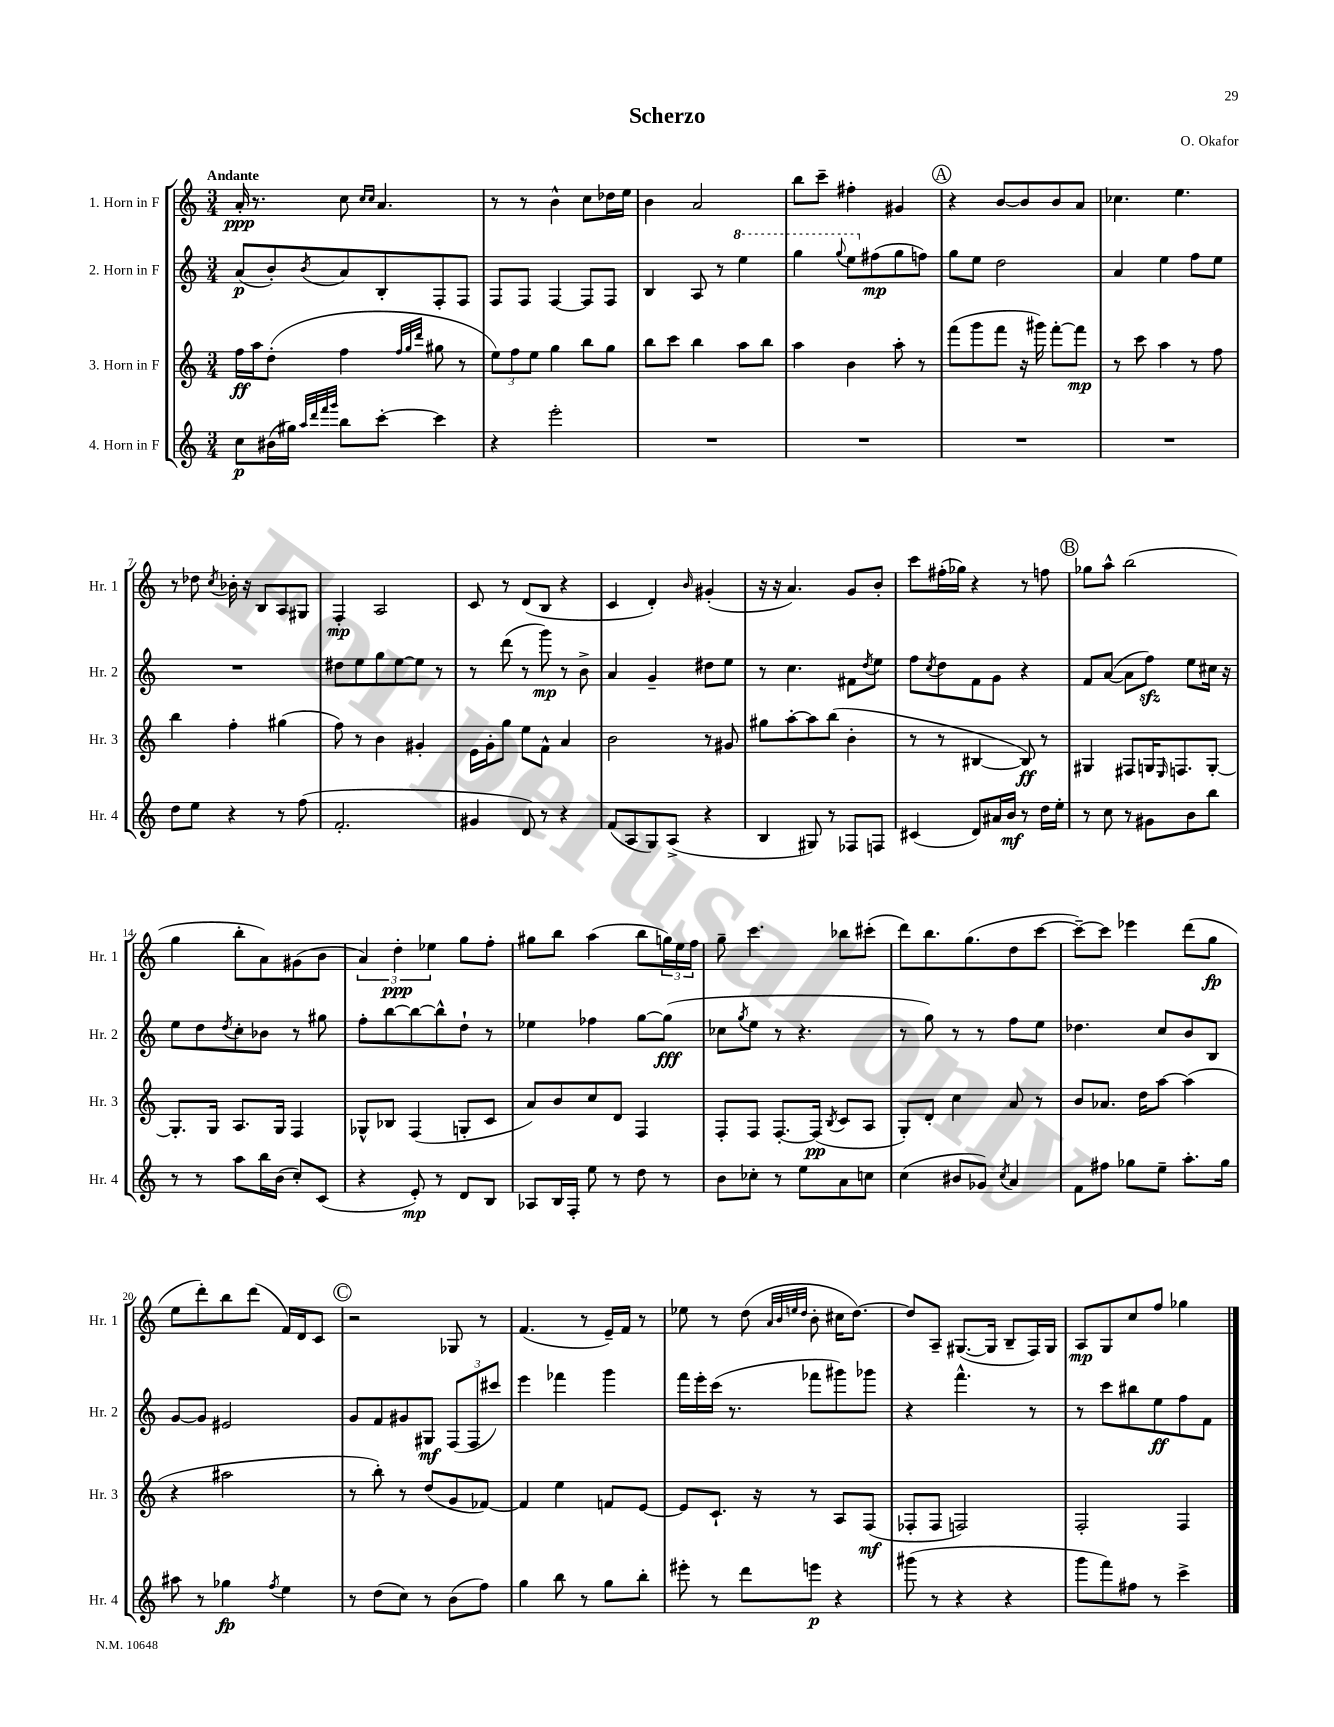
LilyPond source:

\header { title = "Scherzo" composer = "O. Okafor" }
<<
\new StaffGroup <<
\new Staff = "s0" \with { instrumentName = "1. Horn in F" shortInstrumentName = "Hr. 1" } {
    \clef treble \key c \major \numericTimeSignature \time 3/4 \tempo "Andante"
    a'16-.\ppp r8. c''8 \grace { c''16 c''16 } a'4. |
    r8 r8 b'4-^ c''8 des''16 e''16 |
    b'4 a'2 |
    b''8 c'''8-- fis''4-. gis'4 |
    \mark \markup { \circle "A" } r4 b'8~ b'8 b'8 a'8 |
    ces''4. e''4. |
    r8 des''8 \acciaccatura { c''8 } bes'16-. r16 b8 a8 gis8 |
    f4-.\mp a2 |
    c'8 r8 d'8( b8 r4 |
    c'4 d'4-.) \grace { b'16 } gis'4-.( |
    r16 r16 a'4.) g'8 b'8-. |
    c'''8 fis''16-.( ges''16) r4 r8 f''8 |
    \mark \markup { \circle "B" } ges''8 a''8-^ b''2( |
    g''4 b''8-. a'8) gis'8( b'8 |
    \tuplet 3/2 { a'4) d''4-.\ppp ees''4 } g''8 f''8-. |
    gis''8 b''8 a''4( b''8 \tuplet 3/2 { g''16) e''16 f''16 } |
    g''8-- c'''4. bes''8 cis'''8-.( |
    d'''8) b''8. g''8.( d''8 c'''8~ |
    c'''8~--) c'''8 ees'''4 d'''8( g''8\fp |
    e''8 d'''8-.) b''8 d'''8( f'16) d'16 c'8 |
    \mark \markup { \circle "C" } r2 ges8 r8 |
    f'4.( r8 e'16--) f'16 r8 |
    ees''8 r8 d''8( \grace { a'32 b'32 e''32 d''32 } b'8-. cis''16 d''8.~) |
    d''8 a8-- gis8.~( gis16 b8-- f16) gis16 |
    a8\mp g8 c''8 f''8 ges''4 \bar "|." |
}
\new Staff = "s1" \with { instrumentName = "2. Horn in F" shortInstrumentName = "Hr. 2" } {
    \clef treble \key c \major \numericTimeSignature \time 3/4
    a'8\p( b'8-.) \acciaccatura { b'8 } a'8 b8-. f8-. f8 |
    f8 f8 f4~ f8 f8 |
    b4 a8 r8 \ottava #1 e'''4 |
    g'''4 \appoggiatura { g'''8 } e'''8 \ottava #0 fis''8\mp( g''8 f''8) |
    \mark \markup { \circle "A" } g''8 e''8 d''2 |
    a'4 e''4 f''8 e''8 |
    R2. |
    dis''8 e''8 g''8 e''8~ e''8 r8 |
    r8 d'''8( r8 g'''8\mp) r8 b'8-> |
    a'4 g'4-- dis''8 e''8 |
    r8 c''4. fis'8 \acciaccatura { d''8 } e''8 |
    f''8 \acciaccatura { c''8 } d''8 f'8 g'8 r4 |
    \mark \markup { \circle "B" } f'8 a'8~( a'8 f''8\sfz) e''8 cis''16 r16 |
    e''8 d''8 \acciaccatura { d''8 } c''8-. bes'8 r8 gis''8 |
    f''8-. b''8~ b''8~ b''8-^ d''8-! r8 |
    ees''4 fes''4 g''8~ g''8\fff( |
    ces''8 \acciaccatura { g''8 } e''8 r8 r4. |
    r8 g''8) r8 r8 f''8 e''8 |
    des''4. c''8 b'8 b8 |
    g'8~ g'8 eis'2 |
    \mark \markup { \circle "C" } g'8 f'8 gis'8 gis8\mf \tuplet 3/2 { f8( f8 cis'''8) } |
    e'''4 fes'''4 g'''4 |
    f'''16 e'''16-. c'''16( r8. fes'''8 gis'''8) ges'''8 |
    r4 f'''4.-^ r8 |
    r8 c'''8 bis''8 e''8\ff f''8 f'8 \bar "|." |
}
\new Staff = "s2" \with { instrumentName = "3. Horn in F" shortInstrumentName = "Hr. 3" } {
    \clef treble \key c \major \numericTimeSignature \time 3/4
    f''16\ff a''16 d''8-.( f''4 \grace { f''32 g''32 d'''32 } gis''8 r8 |
    \tuplet 3/2 { e''8) f''8 e''8 } g''4 b''8 g''8 |
    b''8 c'''8 b''4 a''8 b''8 |
    a''4 b'4 a''8-. r8 |
    \mark \markup { \circle "A" } f'''8( g'''8 f'''8 r16 gis'''16) f'''8~-. f'''8\mp |
    r8 c'''8 a''4 r8 f''8 |
    b''4 f''4-. gis''4( |
    f''8) r8 b'4 gis'4-. |
    e'16 g'16-. g''8 e''8 f'8-^ a'4 |
    b'2 r8 gis'8 |
    gis''8 a''8~-. a''8 b''8( b'4-. |
    r8 r8 bis4~ bis8\ff) r8 |
    \mark \markup { \circle "B" } gis4 fis8 g16 \grace { e16 } f8. g8~-. |
    g8.-. g16 a8. g16 f4 |
    ges8-^ bes8 f4( g8-. c'8 |
    a'8) b'8 c''8 d'8 f4 |
    f8-. f8 f8.~-. f16\pp( \acciaccatura { b8 } c'8 a8 |
    g8-.) d'8-. c''4 a'8 r8 |
    b'8 aes'8. d''16 a''8~ a''4( |
    r4 ais''2 |
    \mark \markup { \circle "C" } r8 b''8-.) r8 d''8( g'8 fes'8~) |
    fes'4 e''4 f'8 e'8~ |
    e'8 c'8.-! r16 r8 a8 f8\mf( |
    fes8-. fes8 f2) |
    f2-. f4 \bar "|." |
}
\new Staff = "s3" \with { instrumentName = "4. Horn in F" shortInstrumentName = "Hr. 4" } {
    \clef treble \key c \major \numericTimeSignature \time 3/4
    c''8\p bis'16( gis''16) \grace { a''32 d'''32 f'''32 g'''32 } b''8 c'''8~-. c'''4 |
    r4 e'''2-. |
    R2. |
    R2. |
    \mark \markup { \circle "A" } R2. |
    R2. |
    d''8 e''8 r4 r8 f''8( |
    f'2.-. |
    gis'4 d'8) r8 r4 |
    f'8( a8 g8) a8->( r4 |
    b4 gis8) r8 fes8 f8 |
    cis'4( d'8) ais'16 b'16\mf r8 d''16 e''16-. |
    \mark \markup { \circle "B" } r8 c''8 r8 gis'8 b'8 b''8 |
    r8 r8 a''8 b''16 b'16( c''8-.) c'8( |
    r4 e'8-.\mp) r8 d'8 b8 |
    aes8 b16 f16-. e''8 r8 d''8 r8 |
    b'8 ces''8-. r8 e''8 a'8 c''8 |
    c''4( bis'8 ges'8) \acciaccatura { c''8 } a'4 |
    f'8 fis''8 ges''8 e''8-- a''8.-. ges''16 |
    ais''8 r8 ges''4\fp \acciaccatura { f''8 } e''4 |
    \mark \markup { \circle "C" } r8 d''8( c''8) r8 b'8( f''8) |
    g''4 b''8 r8 g''8 b''8-. |
    eis'''8-. r8 d'''8 e'''8\p r4 |
    gis'''8( r8 r4 r4 |
    g'''8 f'''8) fis''8 r8 c'''4-> \bar "|." |
}
>>
>>
